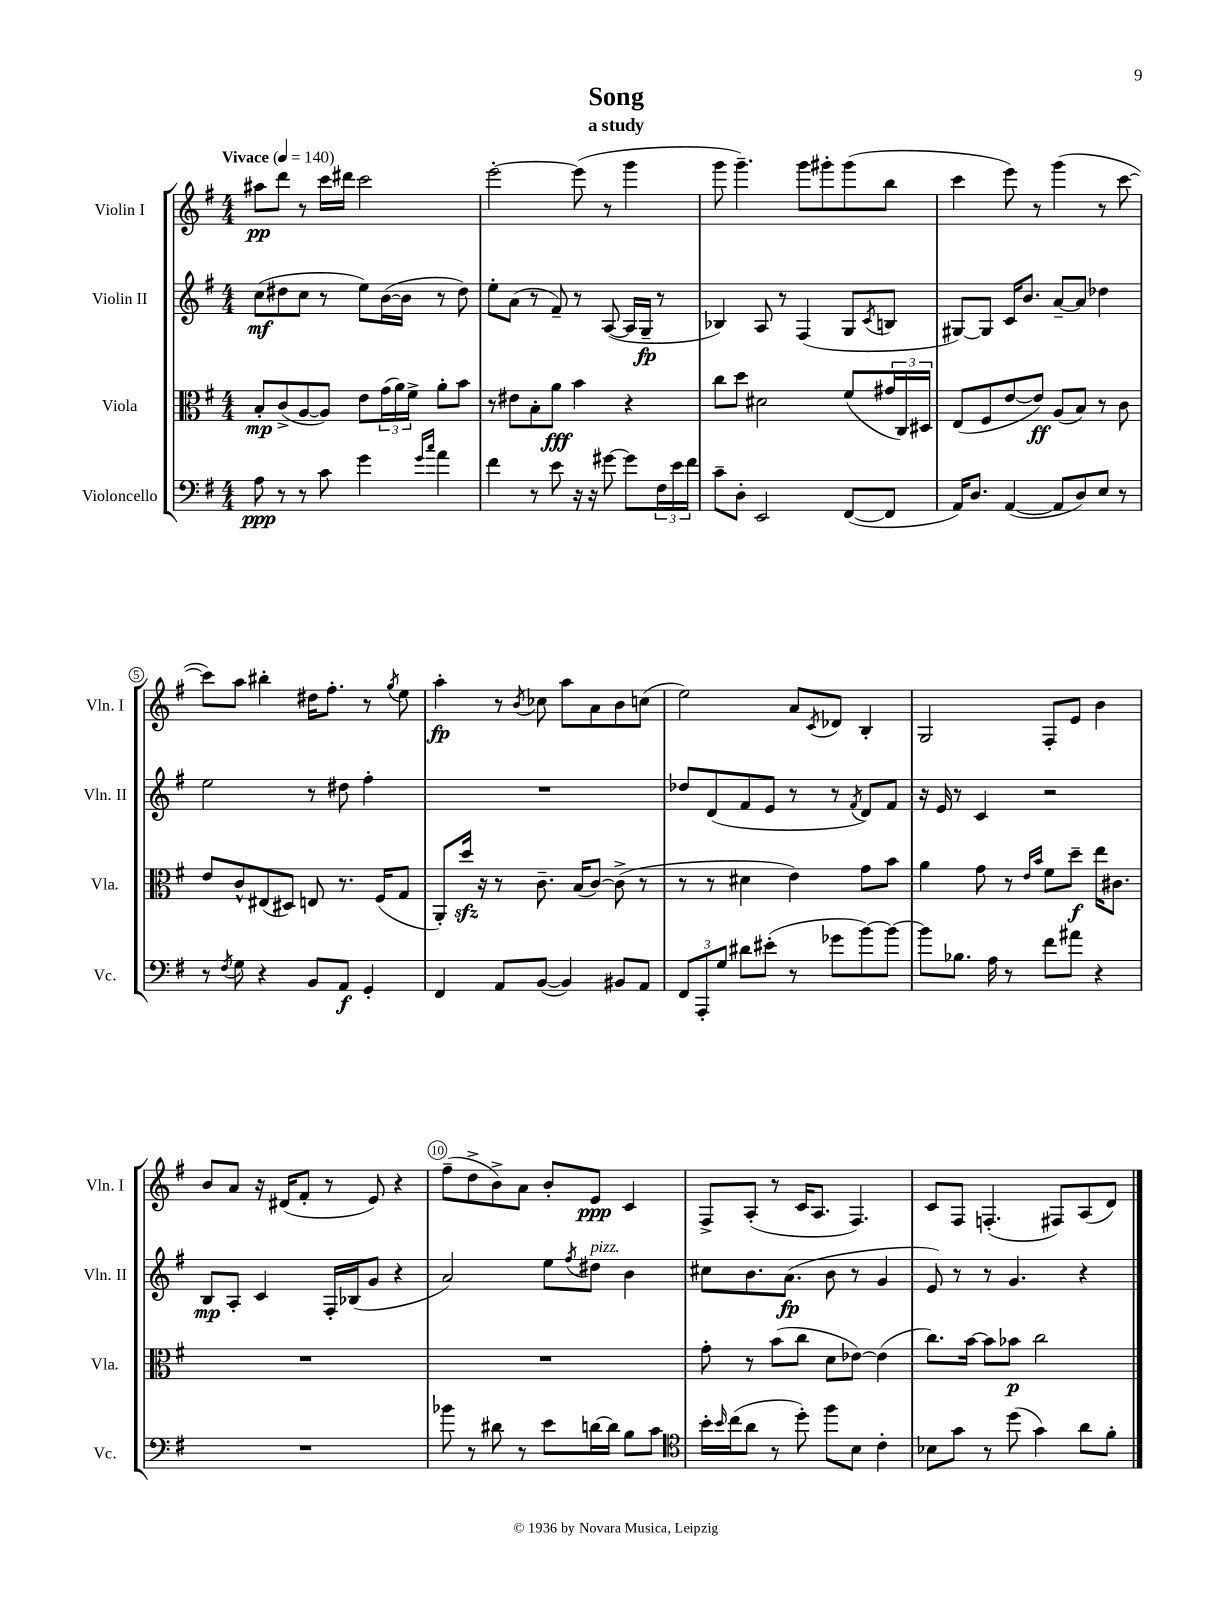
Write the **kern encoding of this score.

**kern	**kern	**kern	**kern
*staff4	*staff3	*staff2	*staff1
*clefF4	*clefC3	*clefG2	*clefG2
*k[f#]	*k[f#]	*k[f#]	*k[f#]
*M4/4	*M4/4	*M4/4	*M4/4
*MM140	*MM140	*MM140	*MM140
8A\	8B'/L	(8cc\L	8aa#\L
8r	(8c^/	8dd#\	8ddd\J
8r	[8A/	8cc\J	8r
8c\	8A/]J)	8r	16ccc\LL
.	.	.	16ddd#\JJ
4g\	8e\L	8ee\L)	2ccc\
.	(24g\L	([16b\L	.
.	24a\)	.	.
.	.	16b\]JJ	.
.	24f#^\JJ	.	.
16qqg/LL	.	.	.
16qqcc/JJ	.	.	.
4a\	8a'\L	8r	.
.	8b\J	8dd#\)	.
=	=	=	=
4f#\	8r	8ee'\L	[2eee'\
.	8e#\L	(8a\J	.
8r	8B'\	8r	.
8e\	8a\J	8f#~/)	.
16r	4b\	8r	(8eee\]
16r	.	.	.
[8g#\	.	([8A/	8r
8g#\]L	4r	16A/]LL	4ggg\
.	.	16G~/JJ	.
24F#\L	.	8r	.
24e\	.	.	.
24f#\JJ	.	.	.
=	=	=	=
8c~\L	8cc\L	4B-/)	8ggg\
8D'\J	8dd\J	.	4.ggg~\)
2EE/	2d#\	8A/	.
.	.	8r	.
.	.	(4F#/	8ggg\L
.	.	.	8ggg#'\
([8FF#/L	(8f#/L	8G/L	(8ggg#\
.	.	8qc/	.
8FF#/]J	24g#/L	8B/J	8bb\J
.	24C/)	.	.
.	24D#/JJ	.	.
=	=	=	=
16AA/LK)	(8E/L	[8G#/L)	4ccc\
8.D/J	.	.	.
.	8F#/	8G#/]J	.
([4AA/	[8e/	16c/LK	8eee\)
.	.	8.b/J	.
.	8e/]J)	.	8r
8AA/]L	(8A/L	[8a~/L	(4ggg\
8D/)	8B/J)	8a/]J	.
8E/J	8r	4dd-\	8r
8r	8c\	.	[8ccc\
=	=	=	=
8r	8e/L	2ee\	8ccc\]L)
8qF#/	.	.	.
8G\	8c^^/	.	8aa\J
4r	(8E#/	.	4bb#'\
.	8D#/J)	.	.
8BB/L	8E/	8r	16dd#\LK
.	.	.	8.ff#'\J
8AA/J	8.r	8dd#\	.
4GG'/	.	4ff#'\	8r
.	(16F#/LK	.	.
.	.	.	8qgg/
.	8G/J	.	8ee\
=	=	=	=
4FF#/	8AA'/L)	1r	4aa'\
.	16dd/Jk	.	.
.	16r	.	.
8AA/L	8r	.	8r
.	.	.	8qb/
([8BB/J	8.c~\	.	8cc-\
4BB/])	.	.	8aa\L
.	(16B/LK	.	.
.	[8c/J)	.	8a\
8BB#/L	(8c^\]	.	8b\
8AA/J	8r	.	(8cc\J
=	=	=	=
12FF#/L	8r	8dd-/L	2ee\)
12AAA'/	.	.	.
.	8r	(8d/	.
12G/J	.	.	.
8d#\L	4d#\	8f#/	.
(8e#'\J	.	8e/J	.
8r	4e\)	8r	8a/L
.	.	.	8qc/
8g-\L	.	8r	8d-/J
.	.	8qf#/	.
[8b\)	8g\L	8d/L)	4B'/
8b\_J	8b\J	8f#/J	.
=	=	=	=
8b\]L	4a\	16r	2G/
.	.	16e/	.
8.B-\J	.	8r	.
.	8g\	4c/	.
16A\	.	.	.
8r	8r	.	.
.	16qqe/LL	.	.
.	16qqb/JJ	.	.
8f#\L	8f#\L	2r	8F#'/L
8a#\J	8dd~\J	.	8e/J
4r	16ee\LK	.	4b\
.	8.c#\J	.	.
=	=	=	=
1r	1r	8B/L	8b/L
.	.	8A'/J	8a/J
.	.	4c/	16r
.	.	.	(16d#/LK
.	.	.	8f#'/J
.	.	16F#'/LL	8r
.	.	(16B-/J	.
.	.	8g/J	8e/)
.	.	4r	4r
=	=	=	=
8b-\	1r	2a/)	(8ff#~\L
8r	.	.	8dd^\
8d#\	.	.	8b^\)
8r	.	.	8a\J
8e\L	.	8ee\L	8b'/L
.	.	8qff#/	.
[16d\L	.	8dd#\J	8e/J
16d\]JJ	.	.	.
8B\L	.	4b\	4c/
8c\J	.	.	.
=	=	=	=
*clefC4	*	*	*
16b'\LL	8g'\	8cc#\L	8F#^/L
16qqb/	.	.	.
(16cc\J	.	.	.
8a\J	8r	8.b\	(8A'/J
8r	(8b\L	.	8r
.	.	(8.a\J	.
8dd'\)	8cc\J	.	16c/LK
.	.	.	8.A/J
8ff#\L	8d\L	8b\	.
8B\J	[8e-\J)	8r	4.F#/)
4c'\	(4e-\]	4g/	.
=	=	=	=
8B-\L	8.cc\L)	8e/)	8c/L
8g\J	.	8r	8F#/J
.	[16b\Jk	.	.
8r	8b\]L	8r	(4.F'/
(8dd\	8b-\J	4.g/	.
4g\)	2cc\	.	.
.	.	.	8F#/L)
8a\L	.	4r	(8A/
8f#'\J	.	.	8d/J)
==	==	==	==
*-	*-	*-	*-
